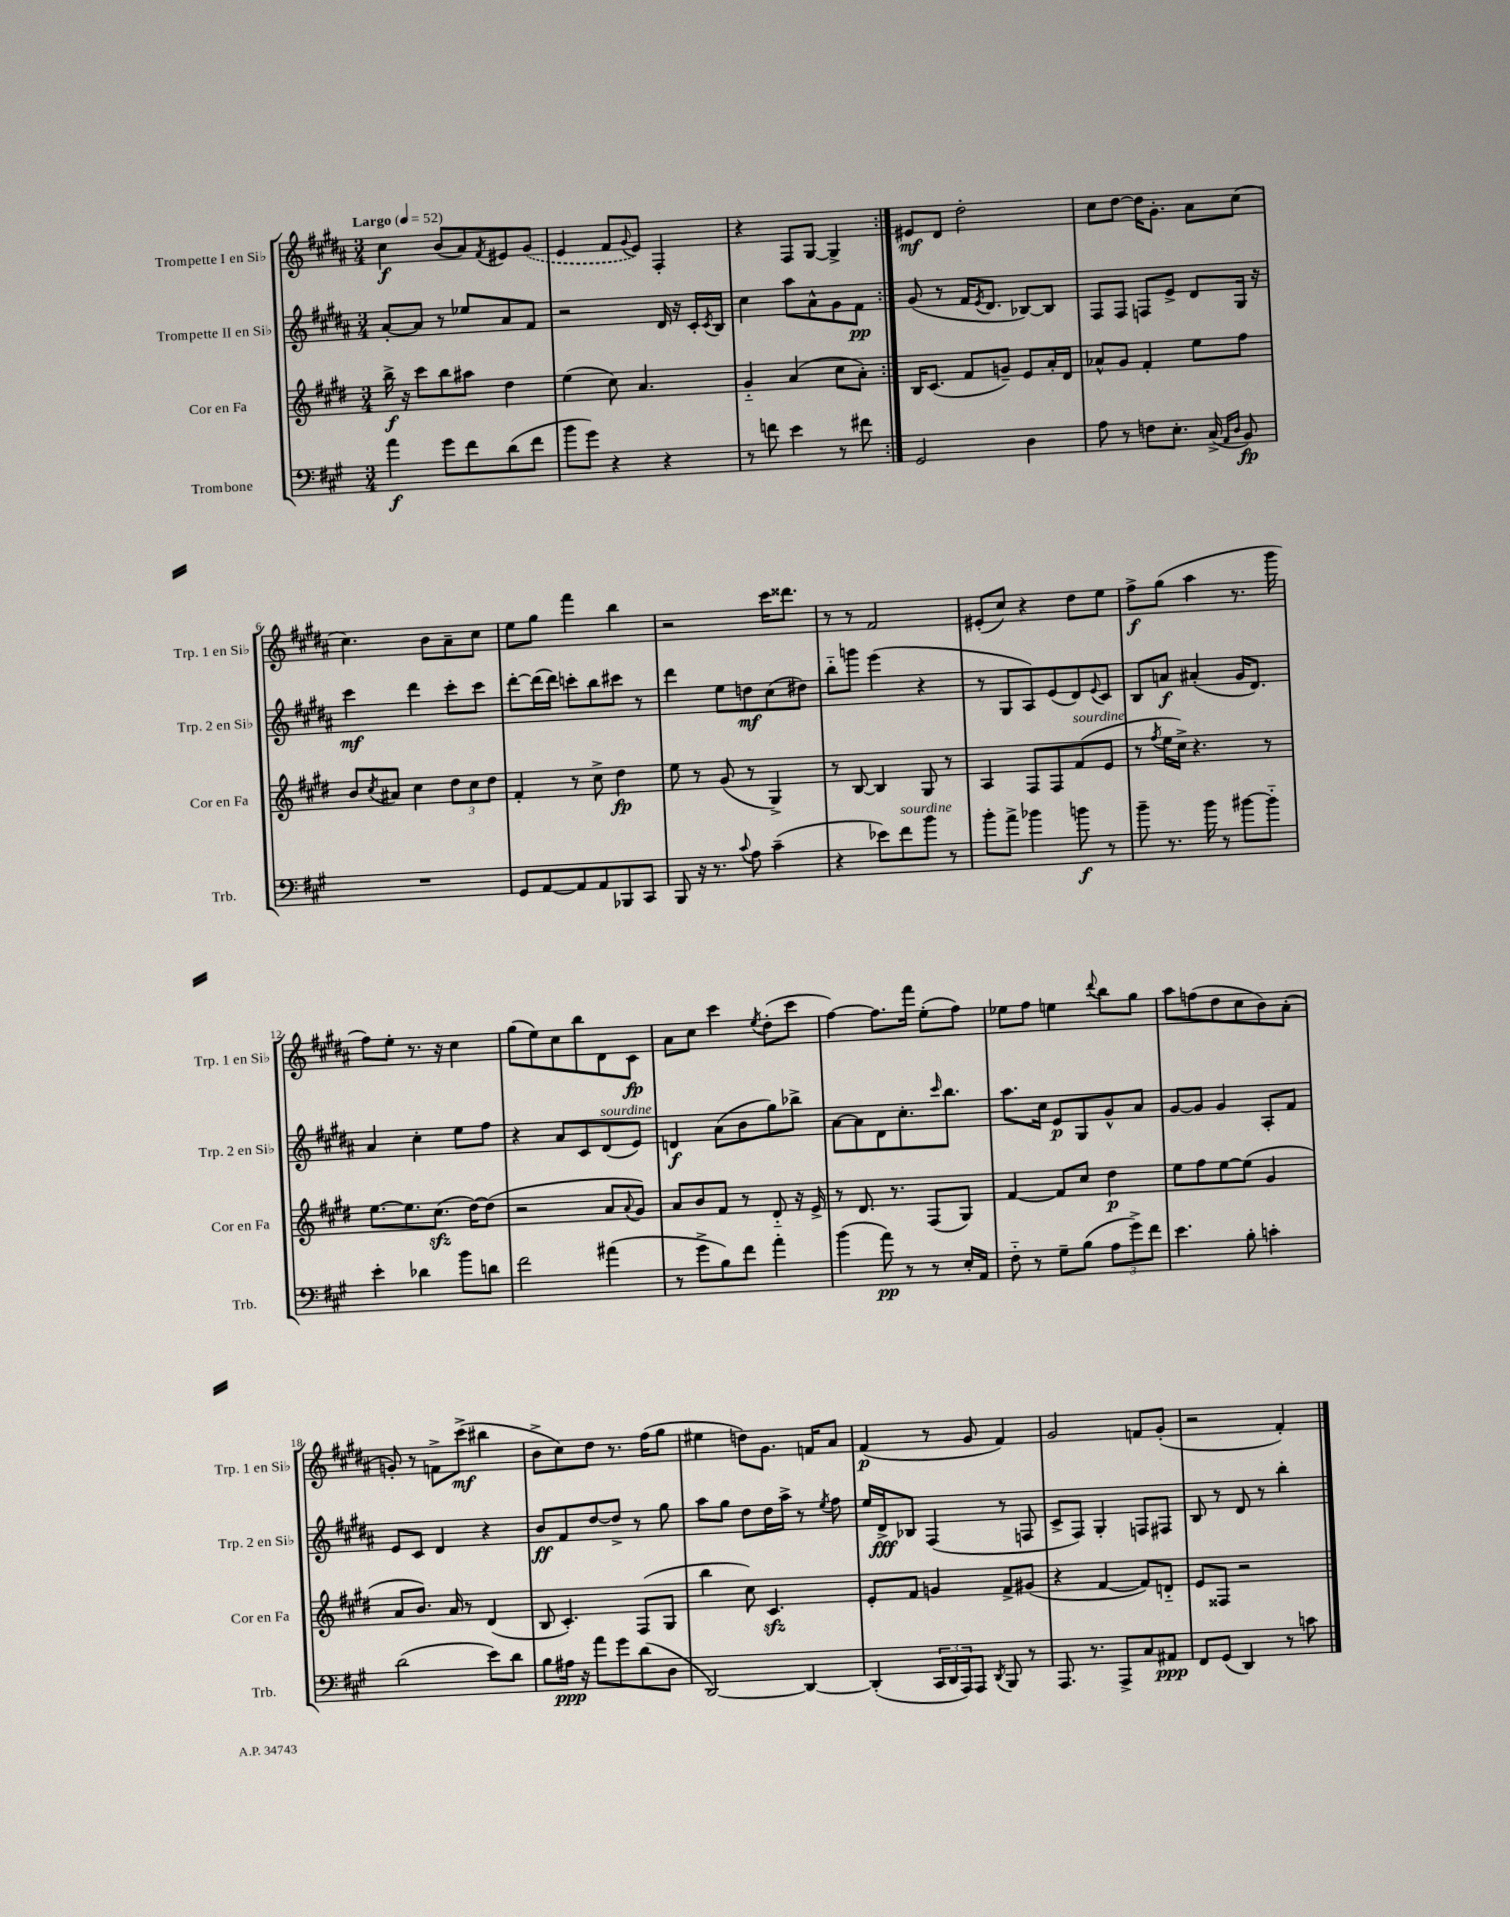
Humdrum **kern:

**kern	**kern	**kern	**kern
*staff4	*staff3	*staff2	*staff1
*clefF4	*clefG2	*clefG2	*clefG2
*k[f#c#g#]	*k[f#c#g#d#]	*k[f#c#g#d#a#]	*k[f#c#g#d#a#]
*M3/4	*M3/4	*M3/4	*M3/4
*MM52	*MM52	*MM52	*MM52
4a	16bb^	[8a#'	4cc#
.	16r	.	.
.	8ccc#	8a#]	.
8g#	8bb	8r	(8b
8f#	8aa#	8ee-	8a#)
.	.	.	8qf#
(8d	4dd#	8a#	8e#
8f#	.	8f#	(8g#
=	=	=	=
8b	(4ee	2r	4e
8g#)	.	.	.
4r	8cc#)	.	8f#
.	.	.	8qqg#
.	4.a	.	8e)
4r	.	16d#	4F#'
.	.	16r	.
.	.	16c#'	.
.	.	8qc#	.
.	.	16B	.
=	=	=	=
8r	4g#'~	4cc#	4r
8f	.	.	.
4e	(4a	8aa#	8F#
.	.	8a#^^	[8G#
8r	8cc#	8g#	4G#^]
8f#	8a')	8f#	.
=:|!	=:|!	=:|!	=:|!
2GG#	16B	(8g#	8e#
.	(8.c#	.	.
.	.	8r	8d#
.	8f#	16f#	2dd#'
.	.	8qe	.
.	.	8.d#	.
.	8g~)	.	.
4D	8e	[8B-)	.
.	16a'	8B-]	.
.	16d#	.	.
=	=	=	=
8A	8a-^^	8F#	8cc#
8r	8g#	8F#	[8dd#
8F	4f#'	8F	16dd#]
.	.	.	8.g#'
8.E'	.	8e^	.
.	8ee	8d#	8a#
(16C#^	.	.	.
16qqAA	.	.	.
16qqD	.	.	.
8BB)	8ff#	16G#	(8cc#
.	.	16r	.
=	=	=	=
2.r	8b	4ccc#	4.cc#)
.	8qcc#	.	.
.	8a#	.	.
.	4cc#	4ddd#	.
.	.	.	8b
.	12dd#	8ccc#'	8a#~
.	12cc#	.	.
.	.	8ccc#	8cc#
.	12dd#	.	.
=	=	=	=
8GG#	4f#'	[8ddd#'	8ee
[8AA	.	(16ddd#]	8gg#
.	.	16ddd#)	.
8AA]	8r	8ccc'	4fff#
8AA	8cc#^	8bb	.
8BBB-	4dd#	8ccc#	4bb
8CC#	.	8r	.
=	=	=	=
8BBB	8ee	4ddd#	2r
16r	8r	.	.
8.r	.	.	.
.	(8g#	8ee	.
8qqc#	.	.	.
8A	8r	8dd	.
(4c#~	4G#^)	(8cc#	16ccc#
.	.	.	8.ddd##
.	.	8dd#)	.
=	=	=	=
4r	8r	8bb'~	8r
.	[8B	8ggg	8r
8e-)	4B]	(4eee	2f#
8f#	.	.	.
8b	8G#	4r	.
8r	8r	.	.
=	=	=	=
8b'	4A	8r	(8e#'
8a^	.	8G#	8cc#)
4b-	8F#	8A#)	4r
.	8F#	(8e	.
8b	(8f#	8d#)	8dd#
.	.	8qqe	.
8r	8e	8c#	8ee
=	=	=	=
8b~	8r	8B	8ff#^
.	8qff#	.	.
8.r	16ee	8a	(8gg#
.	16cc#^)	.	.
.	4.r	(4a#'	4aa#
16b	.	.	.
8r	.	.	.
[8b#	.	16g#	8.r
.	.	8.d#)	.
8b#'~]	8r	.	.
.	.	.	16ggg#
=	=	=	=
4e'	[8.ee	4a#	8ff#)
.	.	.	8ee'
.	8.ee]	.	.
4d-	.	4cc#'	8.r
.	(8.cc#	.	.
.	.	.	16r
8b	.	8ee	4cc#
.	[16dd#)	.	.
8d	(8dd#]	8ff#	.
=	=	=	=
2f#	2r	4r	(8gg#
.	.	.	8ee)
.	.	8a#	8cc#
.	.	8c#	8bb
(4a#	8a	(8d#	8d#
.	8qqa	.	.
.	8g#)	8e)	8c#
=	=	=	=
8r	8a	4d	8a#
8g#^	8b	.	8cc#
8B)	8f#	(8a#	4ccc#
8f#	8r	8b	.
.	.	.	8qee
4a'	8d#'~	8gg#)	(8dd#'
.	16r	8bb-^	8ccc#
.	16e^	.	.
=	=	=	=
(4b	8r	[8a#	[4ff#)
.	8.d#	8a#]	.
8a)	.	8d#	8.ff#]
.	8.r	.	.
8r	.	8.cc#'	.
.	.	.	16fff#
8r	(8F#	.	(8ee'
.	.	16qqccc#	.
.	.	8.bb	.
16E'	8G#)	.	8ff#)
16AA	.	.	.
=	=	=	=
8F#'~	[4f#	8.aa#	8ee-
8r	.	.	8ff#
.	.	16cc#	.
8G#~	8f#]	8e	4ee
(8B	8cc#	8G#	.
.	.	.	8qqddd#
12A	4dd#	8g#^^	8bb
12g#^)	.	.	.
.	.	8a#	8gg#
12f#	.	.	.
=	=	=	=
4.e	8ee	[8g#	8aa#
.	8ff#	8g#]	(8ff
.	[8ee	4g#	8dd#
8B'	(8ee]	.	8cc#
4c'	4g#	8A#'	8b)
.	.	8f#	(8a#'
=	=	=	=
(2d	8a	8e	8g')
.	8.b)	8c#	8r
.	.	4d#	8f^
.	16a	.	.
.	8r	.	(8ccc#^
8e)	(4d#	4r	4bb#
8d	.	.	.
=	=	=	=
8B	8B	8b	8b^
16A#	4.c#')	8f#	8cc#)
16r	.	.	.
8a	.	[8dd#	8dd#
8g#	.	8dd#^]	8.r
(8d	(8F#	8r	.
.	.	.	(16ff#
8D	8G#	8gg#	8gg#
=	=	=	=
[2DD)	4bb	8aa#	4ee#
.	.	8gg#	.
.	8cc#)	8dd#	8dd)
.	4.c#	16dd#	8.g#
.	.	16aa#^	.
4DD_	.	8r	.
.	.	.	16f
.	.	8qee	.
.	.	8ff#	8a#
=	=	=	=
(4DD']	8e'	16ee	(4f#
.	.	16d#^	.
.	8f#	8B-	.
24CC#	4g	(4F#	8r
24DD	.	.	.
24AAA)	.	.	.
8AAA	.	.	8g#
8qDD	.	.	.
8BBB	8f#^	8r	4f#)
8r	(8g#	8F	.
=	=	=	=
8.AAA	4r	8c#^	2g#
.	.	8F#)	.
8.r	.	.	.
.	[4f#	4G#'	.
8AAA^	.	.	.
8C#	8f#])	8F	8f
8AA#	8d'~	8F#	(8g#'
=	=	=	=
8FF#	8e	8B	2r
(8GG#	8F##	8r	.
4DD)	2r	8d#	.
.	.	8r	.
8r	.	4bb'	4f#')
8c	.	.	.
==	==	==	==
*-	*-	*-	*-
